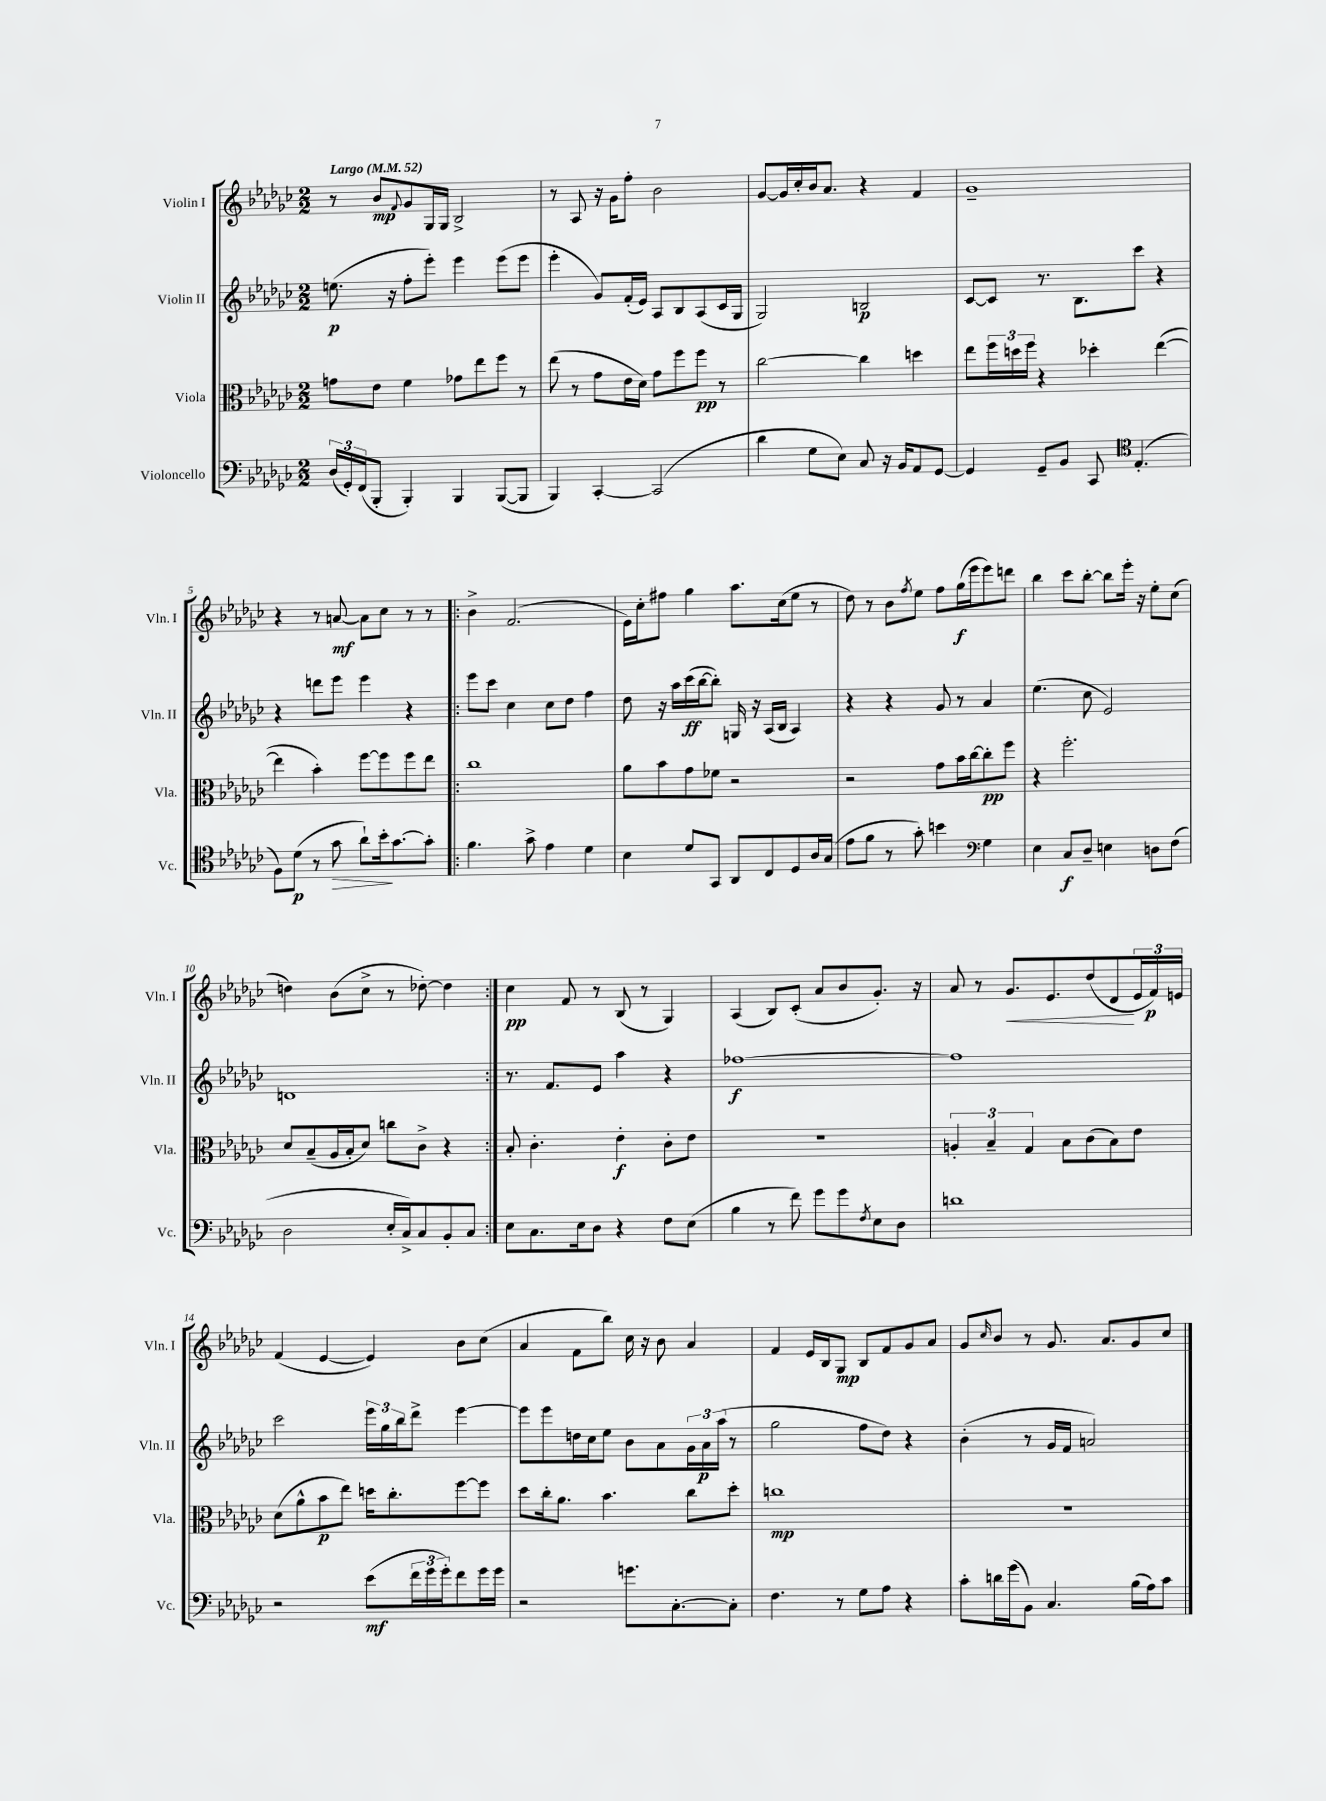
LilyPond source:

<<
\new StaffGroup <<
\new Staff = "s0" \with { instrumentName = "Violin I" shortInstrumentName = "Vln. I" } {
    \clef treble \key ges \major \numericTimeSignature \time 2/2 \tempo "Largo" 4 = 52
    r8 bes'8\mp \appoggiatura { f'8 } ges'8 ges16 ges16 bes2-> |
    r8 aes8 r16 ges'16 f''8-. bes'2 |
    ges'8~ ges'16 ces''16-. bes'16 aes'8. r4 f'4 |
    ges'1-- |
    r4 r8 a'8~\mf a'8 ces''8 r8 r8 |
    \repeat volta 2 { bes'4-> f'2.( |
    ees'16) ces''16-. fis''8 ges''4 aes''8. ces''16( ees''8 r8 |
    des''8) r8 bes'8 \acciaccatura { f''8 } ees''8 f''8 ges''16\f( ees'''16 ees'''8) d'''8 |
    bes''4 ces'''8 bes''8~-. bes''8 ees'''16-. r16 ees''8-. ces''8( |
    d''4) bes'8( ces''8-> r8 des''8~-.) des''4 | }
    ces''4\pp f'8 r8 bes8( r8 ges4) |
    aes4( bes8) ces'8-.( aes'8 bes'8 ges'8.-.) r16 |
    aes'8 r8 ges'8.\< ees'8. des''8( des'8\! \tuplet 3/2 { ees'16 f'16\p) e'16 } |
    f'4( ees'4~ ees'4) bes'8 ces''8( |
    aes'4 f'8 bes''8) ces''16 r16 bes'8 aes'4 |
    f'4 ees'16 bes16 ges8\mp bes8 f'8 ges'8 aes'8 |
    ges'8 \grace { ces''16 } bes'8 r8 ges'8. aes'8. ges'8 ces''8 \bar "|." |
}
\new Staff = "s1" \with { instrumentName = "Violin II" shortInstrumentName = "Vln. II" } {
    \clef treble \key ges \major \numericTimeSignature \time 2/2
    e''8.\p( r16 f''8-. ees'''8-.) ees'''4 ees'''8( ees'''8 |
    ees'''4-. ges'8) f'16-.( ees'16) aes8 bes8 aes8( ces'16 ges16 |
    ges2) b2\p |
    ces'8~ ces'8 r8. bes8. ces'''8 r4 |
    r4 d'''8 ees'''8 ees'''4 r4 |
    \repeat volta 2 { ees'''8 ces'''8 ces''4 ces''8 des''8 f''4 |
    des''8 r16 aes''16 ces'''16\ff( bes''16~ bes''8-.) g16 r16 aes16( bes16 aes4) |
    r4 r4 ges'8 r8 aes'4 |
    ees''4.( ces''8 ees'2) |
    d'1 | }
    r8. f'8. ees'8 aes''4 r4 |
    fes''1~\f |
    fes''1 |
    ces'''2 \tuplet 3/2 { ees'''16 ges''16 bes''16 } des'''8-> ees'''4~ |
    ees'''8 ees'''8 d''16 ces''16 ees''8 bes'8 aes'8 \tuplet 3/2 { ges'16 aes'16\p aes''16( } r8 |
    ges''2 f''8 des''8) r4 |
    bes'4-.( r8 ges'16 f'16 a'2) \bar "|." |
}
\new Staff = "s2" \with { instrumentName = "Viola" shortInstrumentName = "Vla." } {
    \clef alto \key ges \major \numericTimeSignature \time 2/2
    g'8 ees'8 f'4 ges'8 ees''8 f''8 r8 |
    ees''8( r8 ges'8 ees'16 des'16) ges'8 f''8 f''8\pp r8 |
    ces''2~ ces''4 d''4 |
    ees''8 \tuplet 3/2 { f''16 d''16 f''16 } r4 des''4-. ees''4~( |
    ees''4 bes'4-.) f''8~ f''8 f''8 ees''8 |
    \repeat volta 2 { ces''1 |
    aes'8 bes'8 ges'8 fes'8 r2 |
    r2 ges'8 bes'16 ces''16~ ces''8-.\pp f''8 |
    r4 f''2.-. |
    des'8 bes8--( aes16 bes16-. des'8) c''8 ces'8-> r4 | }
    bes8-. ces'4.-. ees'4-.\f ces'8-. ees'8 |
    r1 |
    \tuplet 3/2 { a4-. bes4-- ges4 } bes8 ces'8( bes8) ees'8 |
    des'8( aes'8-^ bes'8\p ees''8) d''16 ces''8.-. f''8~ f''8 |
    des''8 ces''16-. aes'8. bes'4. ces''8 des''8-. |
    c''1\mp |
    R1 \bar "|." |
}
\new Staff = "s3" \with { instrumentName = "Violoncello" shortInstrumentName = "Vc." } {
    \clef bass \key ges \major \numericTimeSignature \time 2/2
    \tuplet 3/2 { des16( ges,16-.) f,16( } bes,,8-. bes,,4-.) bes,,4 bes,,8~( bes,,8 |
    bes,,4) ces,4~-. ces,2( |
    des'4 ges8 ees8) ces8 r16 bes,16 aes,8 ges,8~ |
    ges,4 ges,8-- bes,8 ces,8 \clef tenor ees4.-.( |
    f8) des'8\p( r8 ges'8\> aes'8-!) bes'16-.\! ges'8.~ ges'8-. |
    \repeat volta 2 { f'4. ges'8-> ees'4 des'4 |
    bes4 des'8 ges,8 aes,8 ces8 des8 aes16 ges16( |
    ees'8 f'8 r8 ges'8-.) b'4 \clef bass ges4 |
    ees4 ces8\f des8-- e4 d8 f8( |
    des2 ees16-. ces16->) ces8 bes,8-. ces8 | }
    ees8 ces8. ees16 des8 r4 f8 ees8( |
    bes4 r8 f'8) ges'8 ges'8 \acciaccatura { f8 } ees8 des8 |
    d'1 |
    r2 ees'8\mf( \tuplet 3/2 { f'16 ges'16 ges'16-.) } f'8 ges'16 ges'16 |
    r2 g'8. ces8.~-. ces8-. |
    f4. r8 ges8 aes8 r4 |
    ces'8-. d'16 ges'16( bes,8) ces4. bes16( aes16) ces'8 \bar "|." |
}
>>
>>
